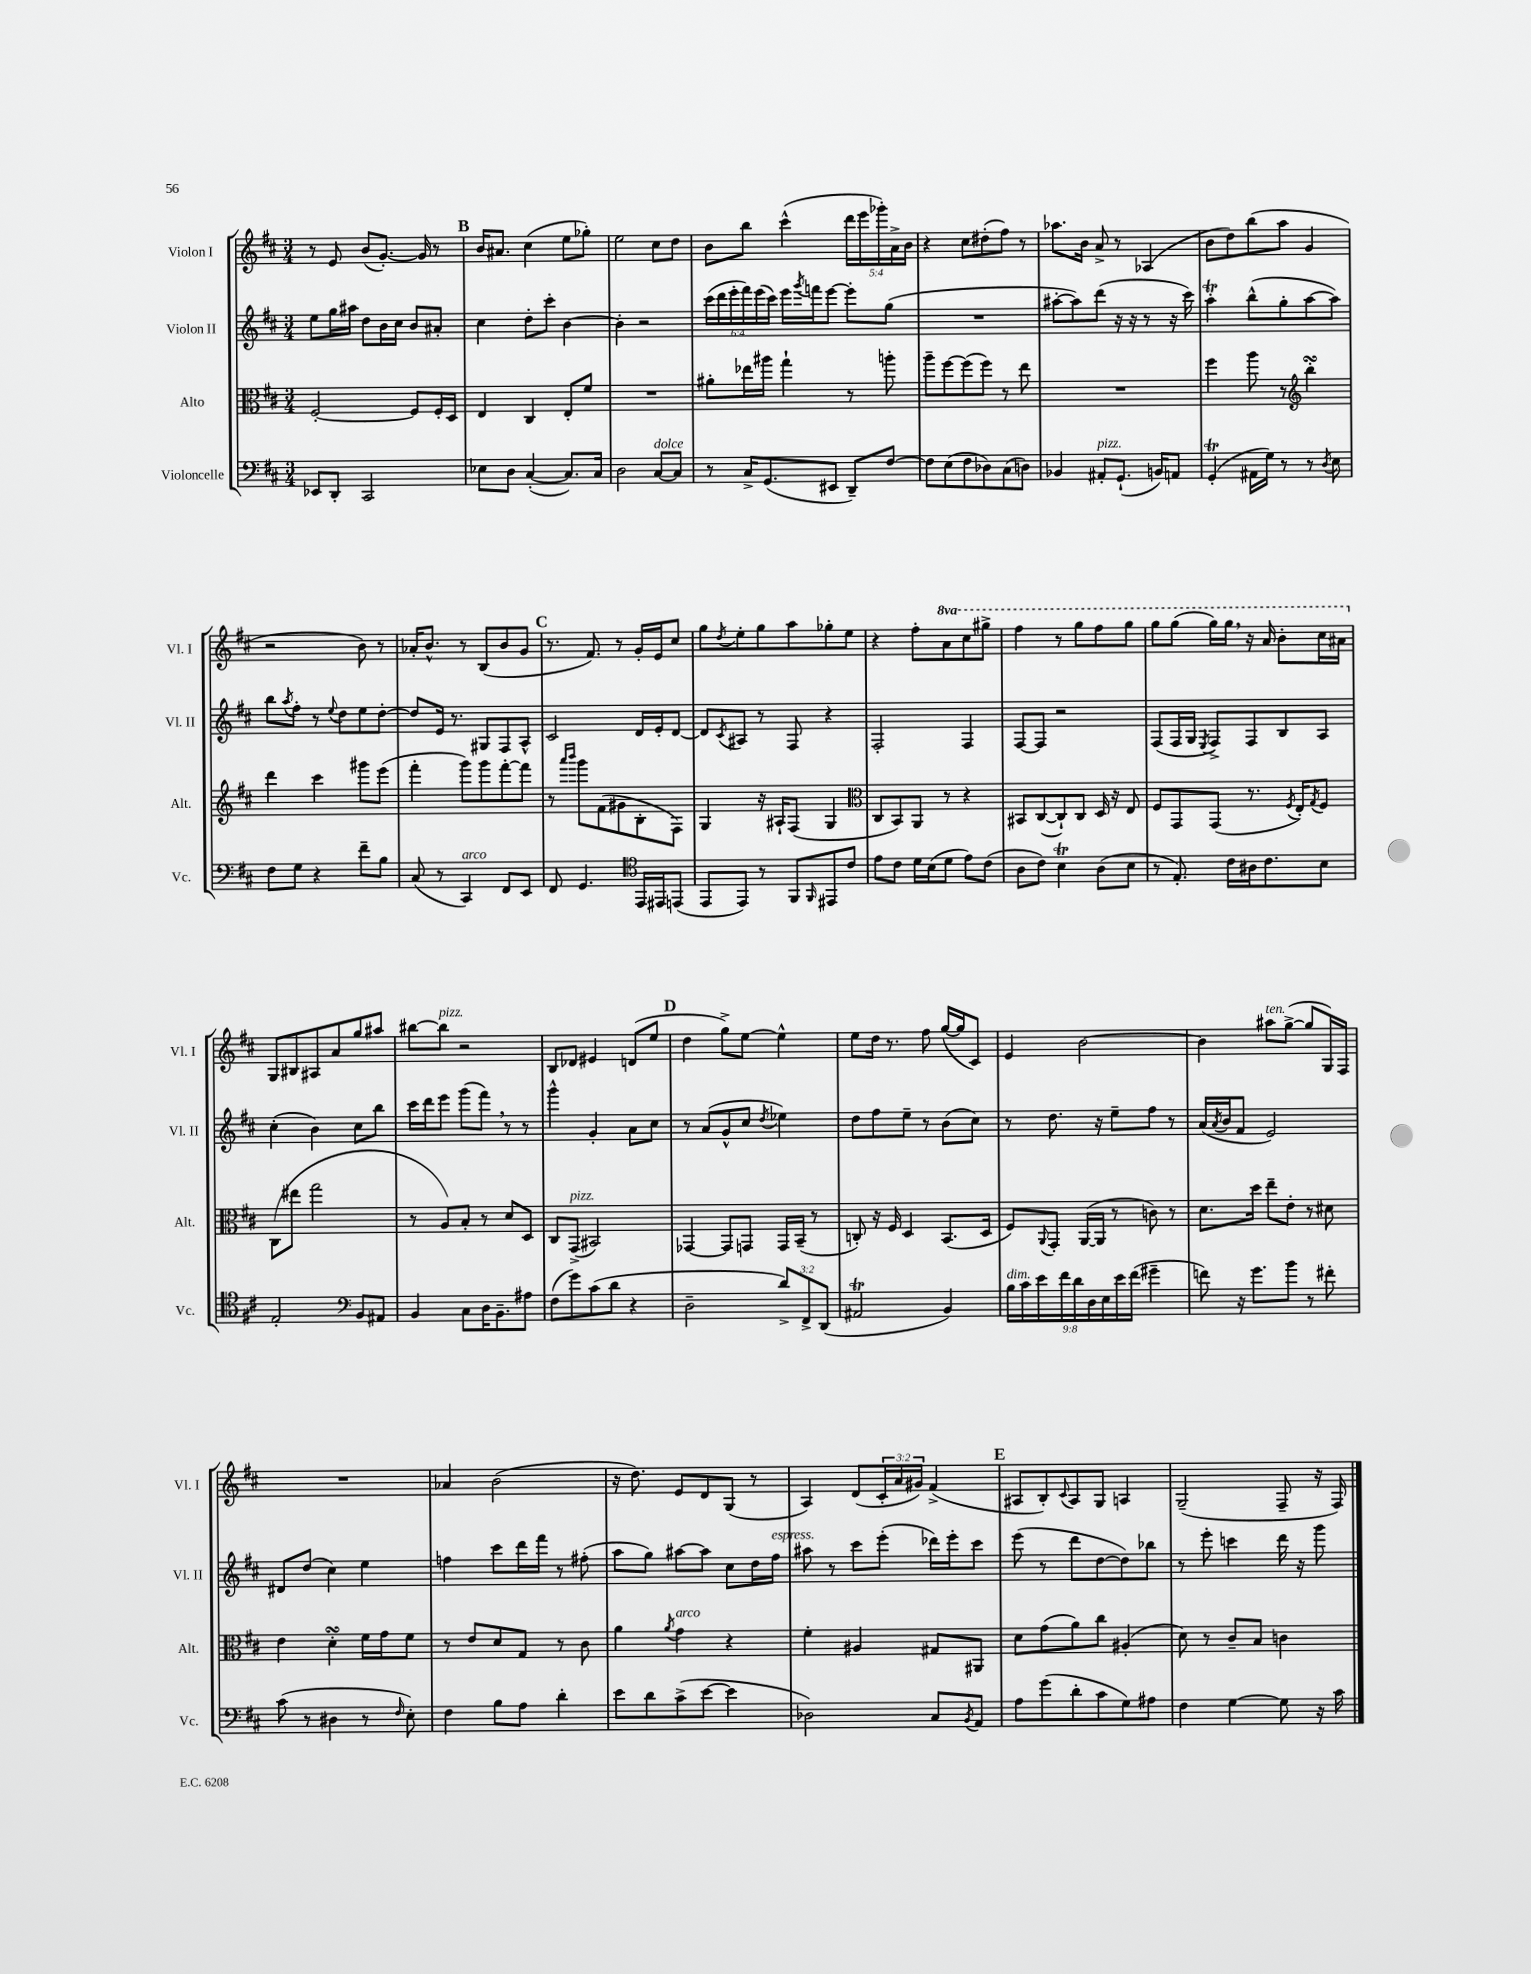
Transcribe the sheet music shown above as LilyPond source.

<<
\new StaffGroup <<
\new Staff = "s0" \with { instrumentName = "Violon I" shortInstrumentName = "Vl. I" } {
    \clef treble \key d \major \numericTimeSignature \time 3/4 \override Staff.TupletNumber.text = #tuplet-number::calc-fraction-text \set Staff.ottavationMarkups = #ottavation-simple-ordinals
    r8 e'8 b'8( g'8.~-.) g'16 r8 |
    \mark \markup { \bold "B" } b'16 ais'8. cis''4( e''8 ges''8-.) |
    e''2 cis''8 d''8 |
    b'8 b''8 cis'''4-^( \tuplet 5/4 { d'''16 e'''16 ges'''16-.) a'16-> b'16 } |
    r4 cis''8 dis''8-.( fis''8) r8 |
    aes''8. b'16 a'8-> r8 aes4( |
    b'8 d''8) b''8( a''8 g'4 |
    r2 b'8) r8 |
    aes'16-. b'8.-^ r8 b8( b'8 g'8 |
    \mark \markup { \bold "C" } r8. fis'8.) r8 g'16-. e'16 cis''8 |
    g''8 \acciaccatura { d''8 } e''8-. g''8 a''8 ges''8-. e''8 |
    r4 fis''8-. \ottava #1 a''8 cis'''8 gis'''8-> |
    fis'''4 r8 g'''8 fis'''8 g'''8 |
    g'''8 g'''8( g'''16) g'''16 \breathe r16 a''16 b''8-. cis'''16 ais''16 \ottava #0 |
    g8 bis8 ais8 a'8 g''8 ais''8 |
    bis''8~ bis''8^\markup { \italic "pizz." } r2 |
    b8 des'8 eis'4 d'8( e''8 |
    \mark \markup { \bold "D" } d''4 g''8->) e''8~ e''4-^ |
    e''8 d''16 r8. fis''8 g''16~( g''16 cis'8) |
    e'4 b'2~ |
    b'4 ais''8^\markup { \italic "ten." } g''8~->( g''8 g16) fis16 |
    R2. |
    aes'4 b'2( |
    r16 d''8.) e'8 d'8 g8( r8 |
    a4) d'8( \tuplet 3/2 { cis'16-. a'16 gis'16) } fis'4->( |
    \mark \markup { \bold "E" } ais8 b8-.) \appoggiatura { cis'8 } ais8 g8 a4 |
    g2--( fis8-- r16 fis16) \bar "|." |
}
\new Staff = "s1" \with { instrumentName = "Violon II" shortInstrumentName = "Vl. II" } {
    \clef treble \key d \major \numericTimeSignature \time 3/4 \override Staff.TupletNumber.text = #tuplet-number::calc-fraction-text
    e''8 g''16 ais''16 d''8 b'16 cis''16 b'8 ais'8-. |
    \mark \markup { \bold "B" } cis''4 d''8-. cis'''8-. b'4~ |
    b'4-. r2 |
    \tuplet 6/4 { cis'''16( d'''16 e'''16-. fis'''16) e'''16( cis'''16) } e'''16 \acciaccatura { g'''8 } f'''16 e'''8~ e'''8-. g''8( |
    R2. |
    ais''8~-. ais''8) d'''8( r16 r16 r8 r16 cis'''16) |
    a''4-.\trill b''8-^( g''8-. a''8~ a''8) |
    b''8 \acciaccatura { a''8 } fis''8-. r8 \appoggiatura { e''8 } d''8 e''8 d''8~-. |
    d''8 e'16 r8. gis8 fis8 a8-^ |
    \mark \markup { \bold "C" } cis'2 d'16 e'16-. d'8~ |
    d'8 \acciaccatura { cis'8 } ais8 r8 fis8 r4 |
    fis2-. fis4 |
    fis8~ fis8 r2 |
    fis8( fis16 g16 \acciaccatura { e8 } fis8->) fis8 b8 a8 |
    cis''4-.( b'4) cis''8 b''8 |
    cis'''16 d'''16 e'''8 g'''8( fis'''8) \breathe r8 r8 |
    g'''4-^ g'4-. a'8 cis''8 |
    \mark \markup { \bold "D" } r8 a'8( g'8-^ cis''8 \acciaccatura { d''8 } ees''4) |
    d''8 fis''8 e''8-- r8 b'8( cis''8) |
    r8 d''8. r16 e''8-- fis''8 r8 |
    a'16( \acciaccatura { a'8 } b'16 fis'8 e'2) |
    dis'8 d''8( cis''4) e''4 |
    f''4 cis'''8 d'''16 fis'''16 r8 fis''8-.( |
    a''8 g''8) ais''8~ ais''8 cis''8 d''16 fis''16^\markup { \italic "espress." } |
    ais''8 r8 cis'''8 e'''8-.( des'''16) e'''16-. cis'''8 |
    \mark \markup { \bold "E" } e'''8( r8 d'''8 d''8~ d''8) bes''8 |
    r8 e'''8-. c'''4 d'''16 r16 g'''8 \bar "|." |
}
\new Staff = "s2" \with { instrumentName = "Alto" shortInstrumentName = "Alt." } {
    \clef alto \key d \major \numericTimeSignature \time 3/4
    fis2~-. fis8 fis16-. d16 |
    \mark \markup { \bold "B" } e4 cis4 e8-. fis'8 |
    R2. |
    ais'8-. ees''16 ais''16 g''4-! r8 a''8-. |
    a''8-- fis''8~ fis''8( fis''8) r8 e''8 |
    R2. |
    fis''4 a''8 r8 \clef treble b''4-.\turn |
    d'''4 cis'''4 gis'''8 e'''8( |
    fis'''4-. g'''8) g'''8 fis'''8~-. fis'''8 |
    \mark \markup { \bold "C" } r8 \grace { a'''16 b'''16 } g'''8 fis'8( gis'8 b8-. fis8) |
    g4 r16 ais16-! fis8( g4 |
    \clef alto cis8 b,8) a,8 r8 r4 |
    bis,8 cis8~( cis8-!) cis8 d16 r16 e8 |
    fis8 g,8 g,8( r8. \acciaccatura { fis8 } e16-.) \acciaccatura { g8 } fis8 |
    cis8( eis''8 g''2 |
    r8 a8) b8-. r8 d'8 d8 |
    cis8 g,8->^\markup { \italic "pizz." }( bis,2) |
    \mark \markup { \bold "D" } ges,4~ ges,8 g,8 g,16 b,16--( r8 |
    c8-.) r16 fis16 d4 b,8.( d16 |
    fis8) \appoggiatura { a,8 } g,8-. a,16~( a,16 r8 c'8) r8 |
    d'8. d''16 e''8-- e'8-. r8 dis'8 |
    e'4 d'4-.\turn fis'16 g'16 fis'8 |
    r8 e'8 d'8 g8 r8 cis'8 |
    a'4 \acciaccatura { a'8 } g'4^\markup { \italic "arco" } r4 |
    fis'4-. ais4 gis8 ais,8 |
    \mark \markup { \bold "E" } d'8 g'8( a'8) cis''8 ais4-.( |
    d'8) r8 cis'8-- b8 c'4 \bar "|." |
}
\new Staff = "s3" \with { instrumentName = "Violoncelle" shortInstrumentName = "Vc." } {
    \clef bass \key d \major \numericTimeSignature \time 3/4 \override Staff.TupletNumber.text = #tuplet-number::calc-fraction-text
    ees,8 d,8-. cis,2 |
    \mark \markup { \bold "B" } ees8 d8 cis4~-.( cis8.) cis16 |
    d2 cis8~^\markup { \italic "dolce" } cis8 |
    r8 cis16-> g,8.( eis,8 d,8--) fis8~ |
    fis8 e8( fis8 des8) cis8( d8) |
    bes,4 ais,8-.^\markup { \italic "pizz." } g,8.-!( b,16) a,8 |
    g,4-.\trill( ais,16 g16) r8 r8 \acciaccatura { d8 } e8 |
    fis8 g8 r4 fis'8-- b8 |
    cis8( r8 cis,4^\markup { \italic "arco" }) fis,8 e,8 |
    \mark \markup { \bold "C" } fis,8 g,4. \clef tenor e,16 eis,16 e,8( |
    e,8 e,8) r8 fis,8 \grace { fis,16 } eis,8 cis'8 |
    e'8 cis'8 d'16 b16( d'8 e'8) cis'8( |
    a8 cis'8) b4\trill a8( b8 |
    r8 e8.-.) cis'16 ais16 cis'8. b8 |
    e2-. \clef bass b,8 ais,8 |
    b,4 cis8 d16 b,8.-- ais8 |
    fis8( g'8) cis'8( d'8 r4 |
    \mark \markup { \bold "D" } d2-- \tuplet 3/2 { d'8->) fis,8-> d,8( } |
    ais,2\trill b,4) |
    \tuplet 9/8 { b16^\markup { \italic "dim." } cis'16 e'16 fis'16 d'16 d16 e16 e'16 fis'16( } gis'4-- |
    f'8) r16 g'8. b'8 r8 fis'8-. |
    cis'8( r8 dis4 r8 \grace { fis16 } e8-.) |
    fis4 b8 a8 d'4-. |
    e'8 d'8 cis'8->( e'8~ e'4 |
    des2) cis8 \acciaccatura { b,8 } a,8 |
    \mark \markup { \bold "E" } a8 g'8( d'8-. cis'8 g8) ais8 |
    fis4 g4~ g8 r16 cis'16 \bar "|." |
}
>>
>>
\layout { \context { \Score \remove "Bar_number_engraver" } }
